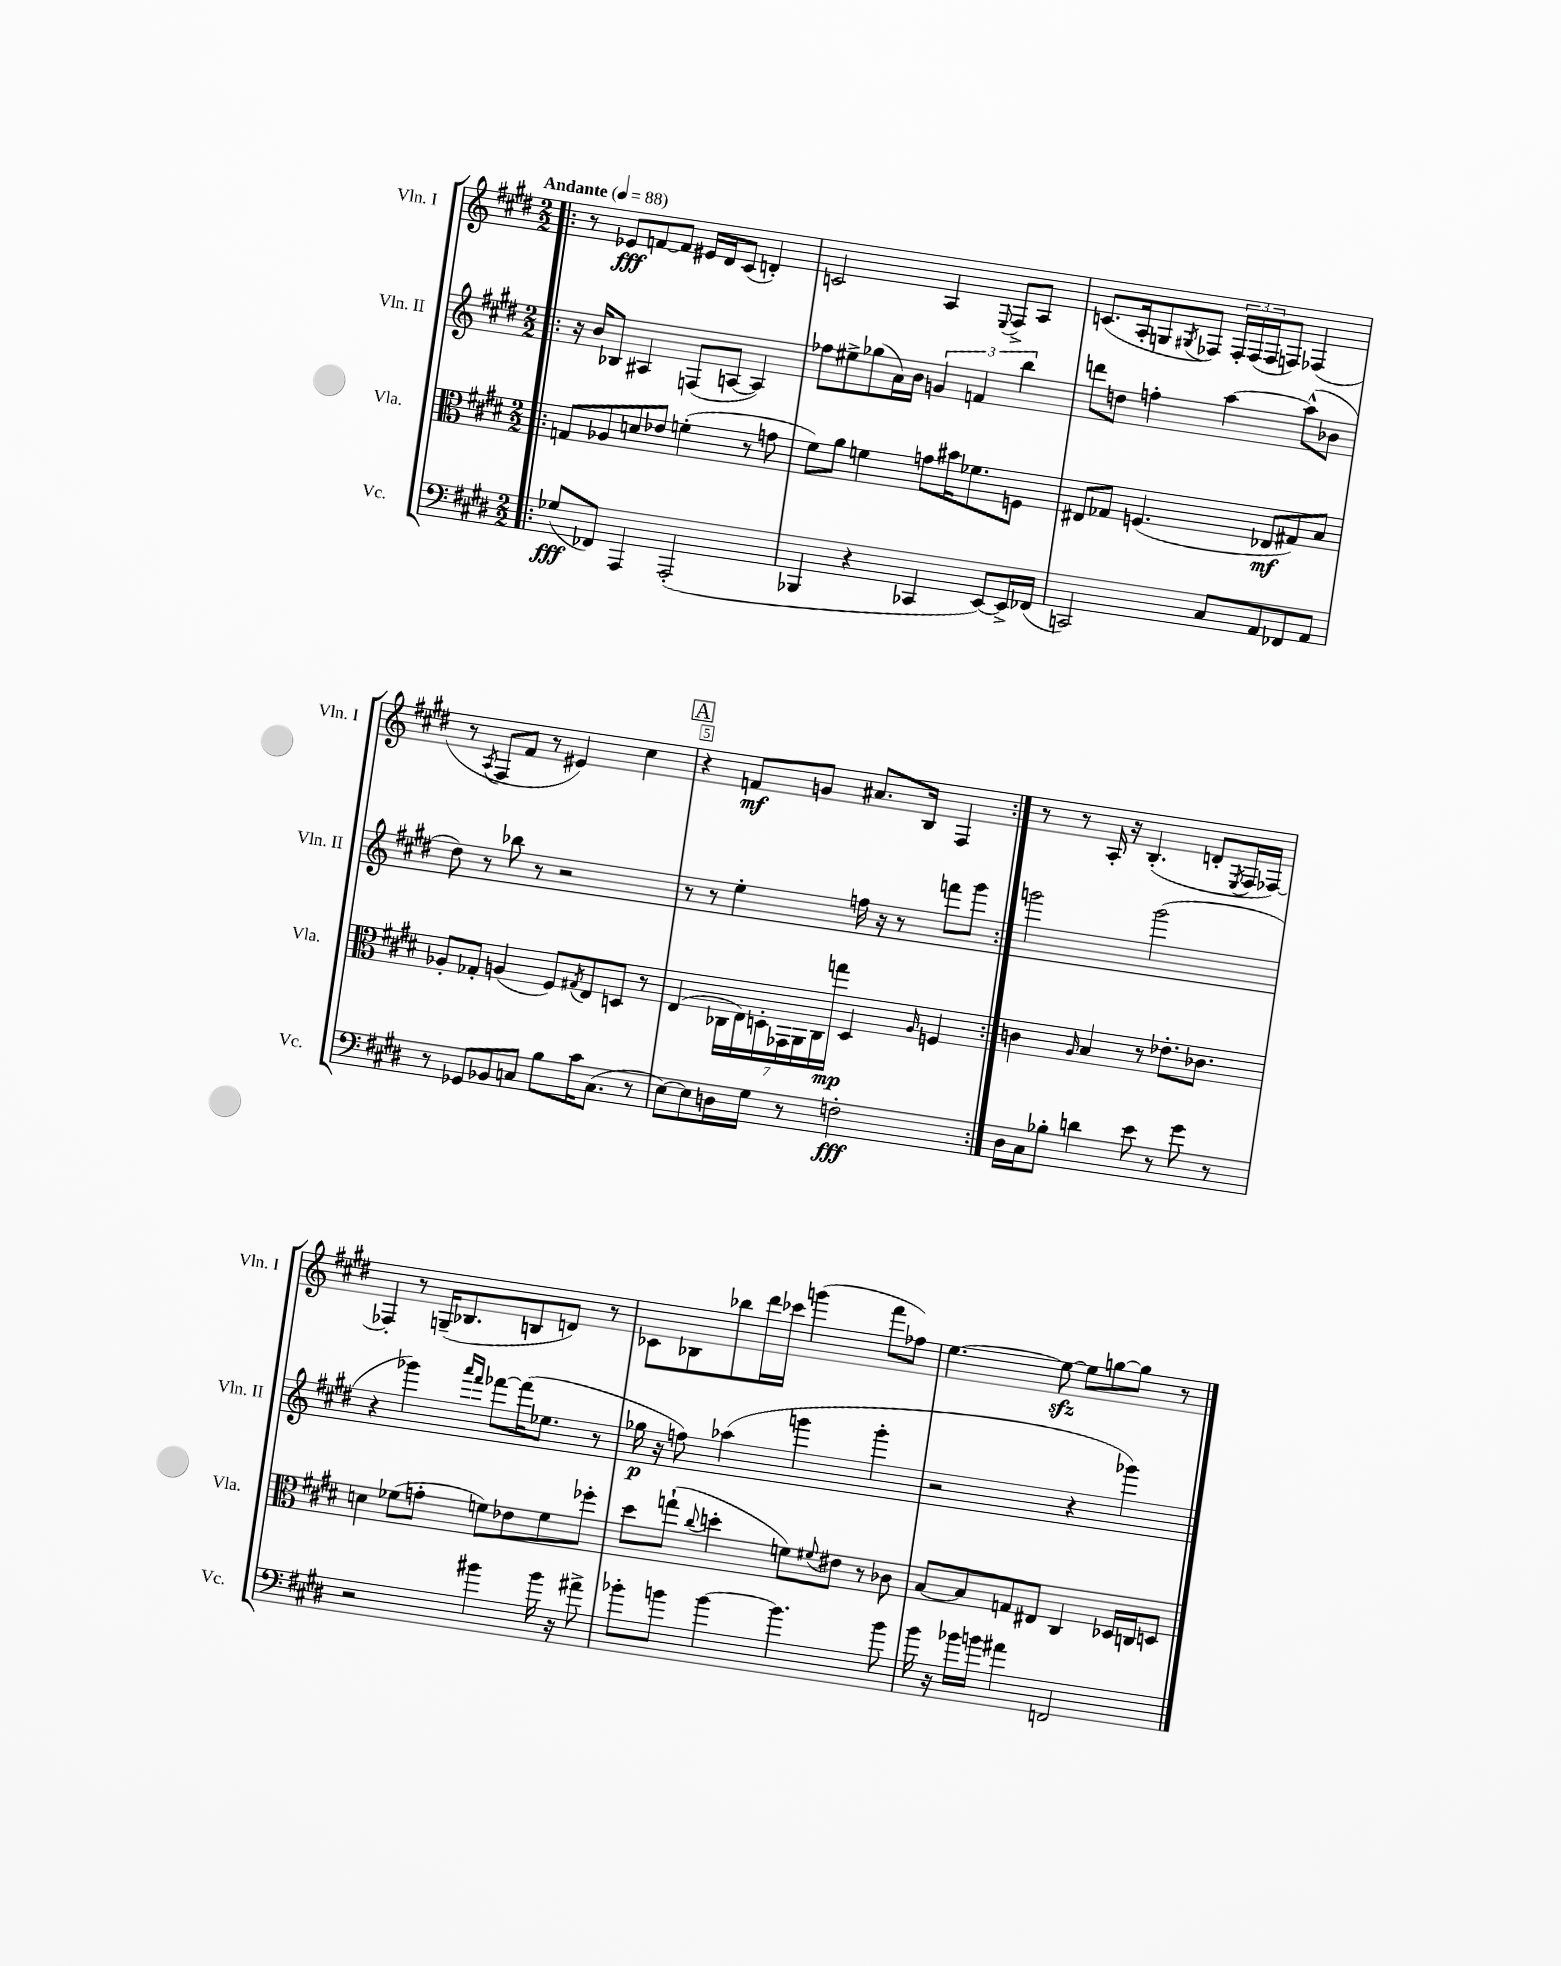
<<
\new StaffGroup <<
\new Staff = "s0" \with { instrumentName = "Vln. I" shortInstrumentName = "Vln. I" } {
    \clef treble \key e \major \numericTimeSignature \time 2/2 \tempo "Andante" 4 = 88
    \repeat volta 2 { \bar ".|:" r8 ees'8\fff f'8~ f'8 eis'16 dis'16 cis'8( d'4-.) |
    c'2 a4 \appoggiatura { e8 } fis8-> a8 |
    c'8.( a16-. g8 \acciaccatura { gis8 } fes8) \tuplet 3/2 { fes16-. fes16( fes16 } f8) fes4( |
    r8 \acciaccatura { a8 } fis8 fis'8 r8 eis'4) cis''4 |
    \mark \markup { \box "A" } r4 f'8\mf g'8 ais'8. b16 fis4 | }
    r8 r8 a16-. r16 b4.-.( d'8-. \acciaccatura { e8 } fis16 fes16~) |
    fes4-. r8 g16--( bes8. b8 d'8) r8 |
    ces'8 bes8 bes''8 dis'''16 ces'''16 g'''4( fis'''8 fes''8) |
    e''4.~ e''8~\sfz e''8 g''8~ g''8 r8 \bar "|." |
}
\new Staff = "s1" \with { instrumentName = "Vln. II" shortInstrumentName = "Vln. II" } {
    \clef treble \key e \major \numericTimeSignature \time 2/2
    \repeat volta 2 { \bar ".|:" r16 b'16 bes8 ais4 f8( a8~ a4) |
    fes''8 eis''8-> ges''8( a'16) b'16 \tuplet 3/2 { g'4 f'4 b''4 } |
    d'''8 d''8 f''4-. a''4~ a''8-^( bes'8 |
    dis''8) r8 bes''8 r8 r2 |
    \mark \markup { \box "A" } r8 r8 e''4-. f''16 r16 r8 f'''8 gis'''8 | }
    g'''2 g'''2( |
    r4 ges'''4) \grace { a'''16 fis'''16 } fes'''8~ fes'''16( ees''8. r8 |
    ges''16\p r16 f''8) aes''4( g'''4 g'''4-. |
    r2 r4 ges'''4) \bar "|." |
}
\new Staff = "s2" \with { instrumentName = "Vla." shortInstrumentName = "Vla." } {
    \clef alto \key e \major \numericTimeSignature \time 2/2
    \repeat volta 2 { \bar ".|:" g8 aes8 d'8 ees'8 f'4-.( r8 g'8 |
    fis'8) a'8 f'4 g'8 bis'16 fes'8. f8 |
    eis8 ges8 f4.( ees8\mf gis8) b8 |
    aes8-. ges8-. a4( fis8) \acciaccatura { gis8 } e8 d8 r8 |
    \mark \markup { \box "A" } e4( \tuplet 7/4 { ces16 e16) d16-. ges,16 a,16 ces16 g''16\mp } d4 \grace { a16 } f4 | }
    c'4 \grace { a16 } b4 r8 ees'8.-. ces'8. |
    d'4 fes'8( g'8-. f'8) ees'8 f'8 fes''8-. |
    dis''8 g''8-!( \appoggiatura { cis''8 } d''4-. f'8) \appoggiatura { fis'8 } eis'8 r8 ces'8 |
    b8~ b8 g8 eis8 cis4 des16 c16 d8 \bar "|." |
}
\new Staff = "s3" \with { instrumentName = "Vc." shortInstrumentName = "Vc." } {
    \clef bass \key e \major \numericTimeSignature \time 2/2
    \repeat volta 2 { \bar ".|:" ges8\fff( fes,8) a,,4 a,,2-.( |
    bes,,4 r4 ces,4 e,8~) e,16-> fes,16( |
    c,2) cis8 a,8 fes,8 a,8 |
    r8 ges,8 bes,8 c8 b8 cis'16 c8.( r8 |
    \mark \markup { \box "A" } e8~) e8 d16 gis16 r8 f2-.\fff | }
    dis16 cis16 bes8-. d'4 e'8 r8 gis'8 r8 |
    r2 bis'4 bis'16 r16 ais'8-> |
    bes'8-. b'8 b'4~ b'4. b'8 |
    b'16 r16 bes'16 b'16 ais'4 f,2 \bar "|." |
}
>>
>>
\layout { \context { \Score \override BarNumber.break-visibility = ##(#f #t #t) barNumberVisibility = #(every-nth-bar-number-visible 5) \override BarNumber.stencil = #(make-stencil-boxer 0.1 0.3 ly:text-interface::print) } }
